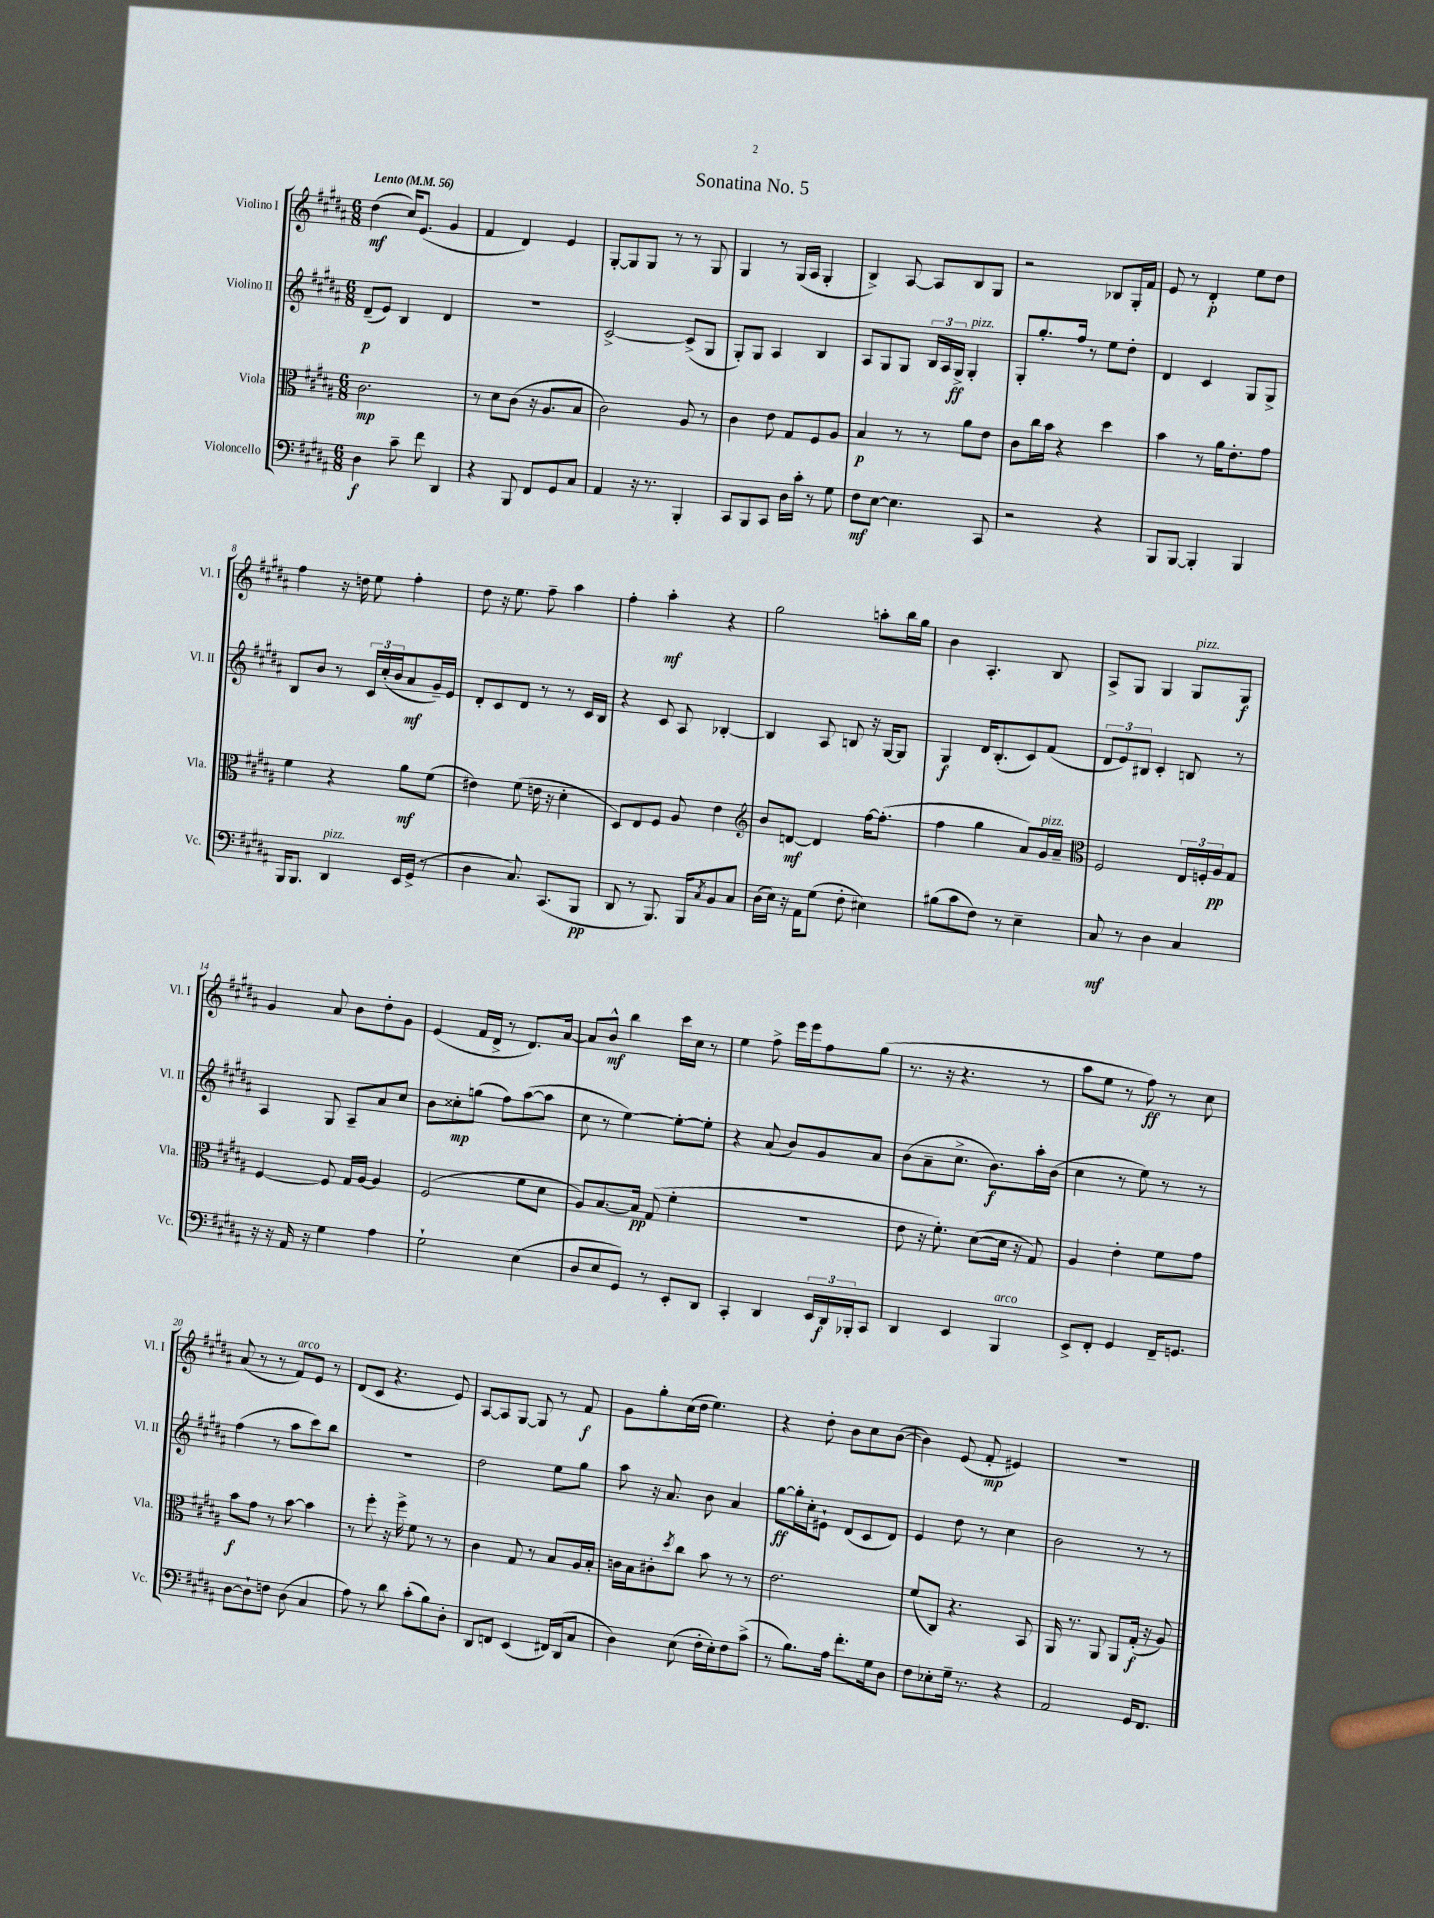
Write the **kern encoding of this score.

**kern	**dynam	**kern	**dynam	**kern	**dynam	**kern	**dynam
*part4	*part4	*part3	*part3	*part2	*part2	*part1	*part1
*staff4	*staff4	*staff3	*staff3	*staff2	*staff2	*staff1	*staff1
*I"Violoncello	*	*I"Viola	*	*I"Violino II	*	*I"Violino I	*
*I'Vc.	*	*I'Vla.	*	*I'Vl. II	*	*I'Vl. I	*
*clefF4	*	*clefC3	*	*clefG2	*	*clefG2	*
*k[f#c#g#d#a#]	*	*k[f#c#g#d#a#]	*	*k[f#c#g#d#a#]	*	*k[f#c#g#d#a#]	*
*M6/8	*	*M6/8	*	*M6/8	*	*M6/8	*
*MM56	*	*MM56	*	*MM56	*	*MM56	*
=1	=1	=1	=1	=1	=1	=1	=1
!	!	!	!	!	!	!LO:TX:a:B:t=Lento	!
4D#\	f	2.c#\	mp	(8d#~/L	p	(4dd#\	mf
.	.	.	.	8e/J)	.	.	.
8c#~\	.	.	.	4B/	.	16cc#/KL)	.
.	.	.	.	.	.	(8.e/J	.
8f#\	.	.	.	.	.	.	.
4DD#/	.	.	.	4d#/	.	4g#/	.
=2	=2	=2	=2	=2	=2	=2	=2
4r	.	8r	.	2.r	.	4f#/	.
.	.	8d#\L	.	.	.	.	.
8BBB/	.	(8c#\J	.	.	.	4d#/)	.
8FF#/L	.	16r	.	.	.	.	.
.	.	8.A#/L	.	.	.	.	.
8GG#/	.	.	.	.	.	4e/	.
8C#/J	.	8B/J	.	.	.	.	.
=3	=3	=3	=3	=3	=3	=3	=3
4AA#/	.	2c#\)	.	[2c#^/	.	[8G#'/L	.
.	.	.	.	.	.	8G#/]	.
16r	.	.	.	.	.	8G#/J	.
8.r	.	.	.	.	.	.	.
.	.	.	.	.	.	8r	.
4BBB'/	.	8A#/	.	(8c#^/L]	.	8r	.
.	.	8r	.	8G#/J	.	8G#/	.
=4	=4	=4	=4	=4	=4	=4	=4
8CC#/L	.	4c#\	.	8G#'/L)	.	4G#/	.
8BBB/	.	.	.	8G#/J	.	.	.
8CC#/J	.	8e\	.	4A#/	.	8r	.
16D#\LL	.	8G#/L	.	.	.	(16G#/LL	.
16c#'\JJ	.	.	.	.	.	16A#/JJ	.
8r	.	8F#/	.	4B/	.	4G#'/	.
8G#\	.	8A#/J	.	.	.	.	.
=5	=5	=5	=5	=5	=5	=5	=5
8F#\L	mf	4B/	p	8A#/L	.	4B^/)	.
[8E\J	.	.	.	8G#/	.	.	.
4.E\]	.	8r	.	8G#/J	.	[8A#/	.
.	.	8r	.	24B/LL	.	8A#/L]	.
.	.	.	.	24A#/	.	.	.
.	.	.	.	24G#^/JJ	ff	.	.
!	!	!	!	!LO:TX:a:i:t=pizz.	!	!	!
.	.	8a#\L	.	4G#'/	.	8B/	.
8CC#/	.	8e\J	.	.	.	8G#/J	.
=6	=6	=6	=6	=6	=6	=6	=6
2r	.	8c#\L	.	8G#'/L	.	2r	.
.	.	16cc#\L	.	8.gg#'/	.	.	.
.	.	16b\JJ	.	.	.	.	.
.	.	4r	.	.	.	.	.
.	.	.	.	16ff#/Jk	.	.	.
.	.	.	.	8r	.	.	.
4r	.	4dd#\	.	8ee\L	.	8B-X/L	.
.	.	.	.	8dd#'\J	.	16G#'/L	.
.	.	.	.	.	.	16f#/JJ	.
=7	=7	=7	=7	=7	=7	=7	=7
8BBB/L	.	4b\	.	4d#/	.	8e/	.
[8BBB/J	.	.	.	.	.	8r	.
4BBB'/]	.	8r	.	4c#/	.	4d#'/	p
.	.	16a#\KL	.	.	.	.	.
.	.	8.e'\	.	.	.	.	.
4BBB/	.	.	.	8G#/L	.	8ee\L	.
.	.	8g#\J	.	8G#^/J	.	8dd#\J	.
!!LO:LB:g=z
=8	=8	=8	=8	=8	=8	=8	=8
16BBB/KL	.	4f#\	.	8B/L	.	4ff#\	.
8.BBB/J	.	.	.	.	.	.	.
.	.	.	.	8b/J	.	.	.
!LO:TX:a:i:t=pizz.	!	!	!	!	!	!	!
4DD#/	.	4r	.	8r	.	16r	.
.	.	.	.	.	.	16ddn\	.
.	.	.	.	24c#/LL	.	8ee\	.
.	.	.	.	(24cc#'/	.	.	.
.	.	.	.	24b/J	.	.	.
16EE/LL	.	8a#\L	mf	8a#/	mf	4ff#'\	.
(16GG#^/JJ	.	.	.	.	.	.	.
8r	.	(8f#\J	.	16g#~/L)	.	.	.
.	.	.	.	16e/JJ	.	.	.
=9	=9	=9	=9	=9	=9	=9	=9
4D#\	.	4e#X\)	.	8d#'/L	.	8dd#\	.
.	.	.	.	8c#/	.	16r	.
.	.	.	.	.	.	8.ee\	.
8.C#/)	.	(8f#\	.	8d#/J	.	.	.
.	.	16en\	.	8r	.	8ff#~\	.
(8.CC#/L	.	16r	.	.	.	.	.
.	.	4d#'\	.	8r	.	4aa#\	.
8BBB/J	pp	.	.	16c#/LL	.	.	.
.	.	.	.	16B/JJ	.	.	.
=10	=10	=10	=10	=10	=10	=10	=10
8DD#/	.	8D#/L)	.	4r	.	4ff#'\	.
8r	.	8E/	.	.	.	.	.
8.BBB/)	.	8F#/J	.	8c#/	.	4aa#'\	mf
.	.	8A#/	.	8A#/	.	.	.
16BBB/KL	.	.	.	.	.	.	.
8qC#/	.	.	.	.	.	.	.
8BB/	.	4e\	.	[4B-X'/	.	4r	.
8C#/J	.	.	.	.	.	.	.
=11	=11	=11	=11	=11	=11	=11	=11
*	*	*clefG2	*	*	*	*	*
(16D#\LL	.	8b/L	.	4B-/]	.	2gg#\	.
16E\JJ)	.	.	.	.	.	.	.
16r	.	[8dn/J	mf	.	.	.	.
16AA#\KL	.	.	.	.	.	.	.
(8G#\J	.	4d/]	.	8A#/	.	.	.
8F#'\	.	.	.	8Bn/	.	.	.
4E#X\)	.	[16ff#\KL	.	16r	.	8aan'\L	.
.	.	(8.ff#'\J]	.	[16G#/KL	.	.	.
.	.	.	.	8G#/J]	.	16bb\L	.
.	.	.	.	.	.	16gg#\JJ	.
=12	=12	=12	=12	=12	=12	=12	=12
(8B#X\L	.	4ff#\	.	4G#/	f	4b\	.
8c#\	.	.	.	.	.	.	.
8F#\J)	.	4gg#\	.	16d#/KL	.	4.A#'/	.
.	.	.	.	(8.B'/	.	.	.
8r	.	.	.	.	.	.	.
4E~\	.	8a#/L)	.	8c#/)	.	.	.
!	!	!LO:TX:a:i:t=pizz.	!	!	!	!	!
.	.	16g#/L	.	(8f#/J	.	8B/	.
.	.	16a#~/JJ	.	.	.	.	.
=13	=13	=13	=13	=13	=13	=13	=13
*	*	*clefC3	*	*	*	*	*
8C#/	mf	2F#/	.	12d#/L	.	8A#^/L	.
.	.	.	.	12e/)	.	.	.
8r	.	.	.	.	.	8G#/J	.
.	.	.	.	12B#X/J	.	.	.
4D#\	.	.	.	4c#'/	.	4G#/	.
!	!	!	!	!	!	!LO:TX:a:i:t=pizz.	!
4C#/	.	24E/LL	.	8Bn/	.	8G#/L	.
.	.	24Fn'/	.	.	.	.	.
.	.	24A#/J	pp	.	.	.	.
.	.	8G#/J	.	8r	.	8G#/J	f
!!LO:LB:g=z
=14	=14	=14	=14	=14	=14	=14	=14
16r	.	[4F#/	.	4A#/	.	4g#/	.
16r	.	.	.	.	.	.	.
16AA#/	.	.	.	.	.	.	.
16r	.	.	.	.	.	.	.
4G#\	.	8F#/]	.	8G#/	.	8a#/	.
.	.	16G#/LL	.	8A#~/L	.	8b\L	.
.	.	[16A#/JJ	.	.	.	.	.
4A#\	.	4A#/]	.	8a#/	.	8dd#'\	.
.	.	.	.	8cc#/J	.	8g#\J	.
=15	=15	=15	=15	=15	=15	=15	=15
2G#`\	.	(2F#/	.	8b\L	.	(4e/	.
.	.	.	.	8cc##X'\	mp	.	.
.	.	.	.	(8ggn\J	.	16f#/LL	.
.	.	.	.	.	.	16d#^/JJ	.
.	.	.	.	8ff#\L)	.	8r	.
(4E\	.	8f#\L	.	([8aa#\	.	8.d#/L)	.
.	.	8d#\J	.	8aa#\J]	.	.	.
.	.	.	.	.	.	[16a#/Jk	.
=16	=16	=16	=16	=16	=16	=16	=16
8D#/L	.	8A#/L)	.	8cc#\	.	8a#/L]	.
8E/	.	[8.B/	.	8r	.	8b^^/J	mf
8GG#/J)	.	.	.	[4ee\)	.	4bb\	.
.	.	16B/Jk]	pp	.	.	.	.
8r	.	(8G#/	.	.	.	.	.
8EE'/L	.	4f#'\	.	8ee'\L_	.	16ccc#\LL	.
.	.	.	.	.	.	16cc#\JJ	.
8DD#/J	.	.	.	8ee'\J]	.	8r	.
=17	=17	=17	=17	=17	=17	=17	=17
4CC#'/	.	2.r	.	4r	.	4ee\	.
4DD#/	.	.	.	(8a#/	.	8ff#^\	.
.	.	.	.	8b/L)	.	16eee\LL	.
.	.	.	.	.	.	16eee\J	.
24EE/LL	.	.	.	8g#/	.	8ff#\	.
24DD#/	f	.	.	.	.	.	.
24BBB-X'/J	.	.	.	.	.	.	.
8CC#/J	.	.	.	8a#/J	.	(8gg#\J	.
=18	=18	=18	=18	=18	=18	=18	=18
4DD#/	.	8e\	.	(8b\L	.	8.r	.
.	.	16r	.	8a#~\	.	.	.
.	.	8.f#'\)	.	.	.	16r	.
4EE/	.	.	.	8.cc#^\J	.	4.r	.
.	.	([8d#\L	.	.	.	.	.
.	.	.	.	8.b\L)	f	.	.
!LO:TX:a:i:t=arco	!	!	!	!	!	!	!
4BBB/	.	16d#\Jk]	.	.	.	.	.
.	.	16r	.	.	.	.	.
.	.	8G#/)	.	16aa#'\L	.	8r	.
.	.	.	.	(16b\JJ	.	.	.
=19	=19	=19	=19	=19	=19	=19	=19
8EE^/L	.	4A#/	.	4cc#\	.	8aa#\L	.
8FF#'/J	.	.	.	.	.	8ee\J	.
4GG#/	.	4e'\	.	8r	.	8r	.
.	.	.	.	8ee\)	.	8ff#\)	ff
16FF#~/KL	.	8f#\L	.	8r	.	8r	.
8.GGn/J	.	.	.	.	.	.	.
.	.	8g#\J	.	8r	.	8cc#\	.
!!LO:LB:g=z
=20	=20	=20	=20	=20	=20	=20	=20
[8D#\L	.	8b\L	f	(4ff#\	.	(8a#/	.
8D#`\]	.	8g#\J	.	.	.	8r	.
8Fn\J	.	8r	.	8r	.	8r	.
!	!	!	!	!	!	!LO:TX:a:i:t=arco	!
(8D#\	.	[8b\	.	8aa#\L	.	8f#/L)	.
4C#/	.	4b\]	.	8ccc#\)	.	8e/J	.
.	.	.	.	8bb\J	.	8r	.
=21	=21	=21	=21	=21	=21	=21	=21
8A#\)	.	8r	.	2.r	.	(8d#/L	.
8r	.	8ff#'\	.	.	.	8c#/J	.
8d#\	.	16r	.	.	.	4.r	.
.	.	16ff#^\	.	.	.	.	.
(8c#'\L	.	8f#\	.	.	.	.	.
8B\)	.	8r	.	.	.	.	.
8D#'\J	.	8r	.	.	.	8e/)	.
=22	=22	=22	=22	=22	=22	=22	=22
8DD#/L	.	4c#\	.	2dd#\	.	[8A#/L	.
8FFn/J	.	.	.	.	.	8A#/]	.
(4EE/	.	8G#/	.	.	.	[8G#/J	.
.	.	8r	.	.	.	8G#/]	.
16FF#X/LL)	.	8B/L	.	8ee\L	.	8r	.
(16DD#/J	.	.	.	.	.	.	.
8C#/J	.	16A#/L	.	8gg#\J	.	8f#/	f
.	.	16B'/JJ	.	.	.	.	.
=23	=23	=23	=23	=23	=23	=23	=23
4D#\)	.	16cn\LL	.	8aa#\	.	8g#\L	.
.	.	16B\J	.	.	.	.	.
.	.	8c#X'\	.	16r	.	8gg#'\	.
.	.	.	.	8.a#/	.	.	.
.	.	8qdd#/	.	.	.	.	.
(8E\	.	8cc#\J	.	.	.	(16cc#\L	.
.	.	.	.	.	.	16dd#\JJ	.
16F#'\LL	.	8b\	.	8b\	.	4.ee\)	.
16E'\J)	.	.	.	.	.	.	.
8F#\	.	8r	.	4a#/	.	.	.
(8c#^\J	.	8r	.	.	.	.	.
=24	=24	=24	=24	=24	=24	=24	=24
8r	.	2.e\	.	[8gg#\L	ff	4r	.
8.B\L)	.	.	.	16gg#'\L]	.	.	.
.	.	.	.	16cc#'\J	.	.	.
.	.	.	.	8e#X`\J	.	8dd#'\	.
16A#\Jk	.	.	.	.	.	.	.
8.f#'\L	.	.	.	(8d#/L	.	8b\L	.
.	.	.	.	8c#/	.	8cc#\	.
16G#\k	.	.	.	.	.	.	.
8D#\J	.	.	.	8d#/J)	.	([8b\J	.
=25	=25	=25	=25	=25	=25	=25	=25
8F#\L	.	(8f#/L	.	4e/	.	4b\])	.
8E-X'\	.	8C#/J)	.	.	.	.	.
16G#~\Jk	.	4.r	.	8dd#\	.	(8e/	.
8.r	.	.	.	.	.	.	.
.	.	.	.	8r	.	8f#'/	mp
4r	.	.	.	4cc#\	.	4e#X/)	.
.	.	8BB/	.	.	.	.	.
=26	=26	=26	=26	=26	=26	=26	=26
2AA#/	.	16AA#/	.	2b\	.	2.r	.
.	.	8.r	.	.	.	.	.
.	.	8AA#/	.	.	.	.	.
.	.	8AA#/L	.	.	.	.	.
16GG#/KL	.	(16G#'/Jk	f	8r	.	.	.
8.FF#/J	.	16r	.	.	.	.	.
.	.	8A#/)	.	8r	.	.	.
==	==	==	==	==	==	==	==
*-	*-	*-	*-	*-	*-	*-	*-
